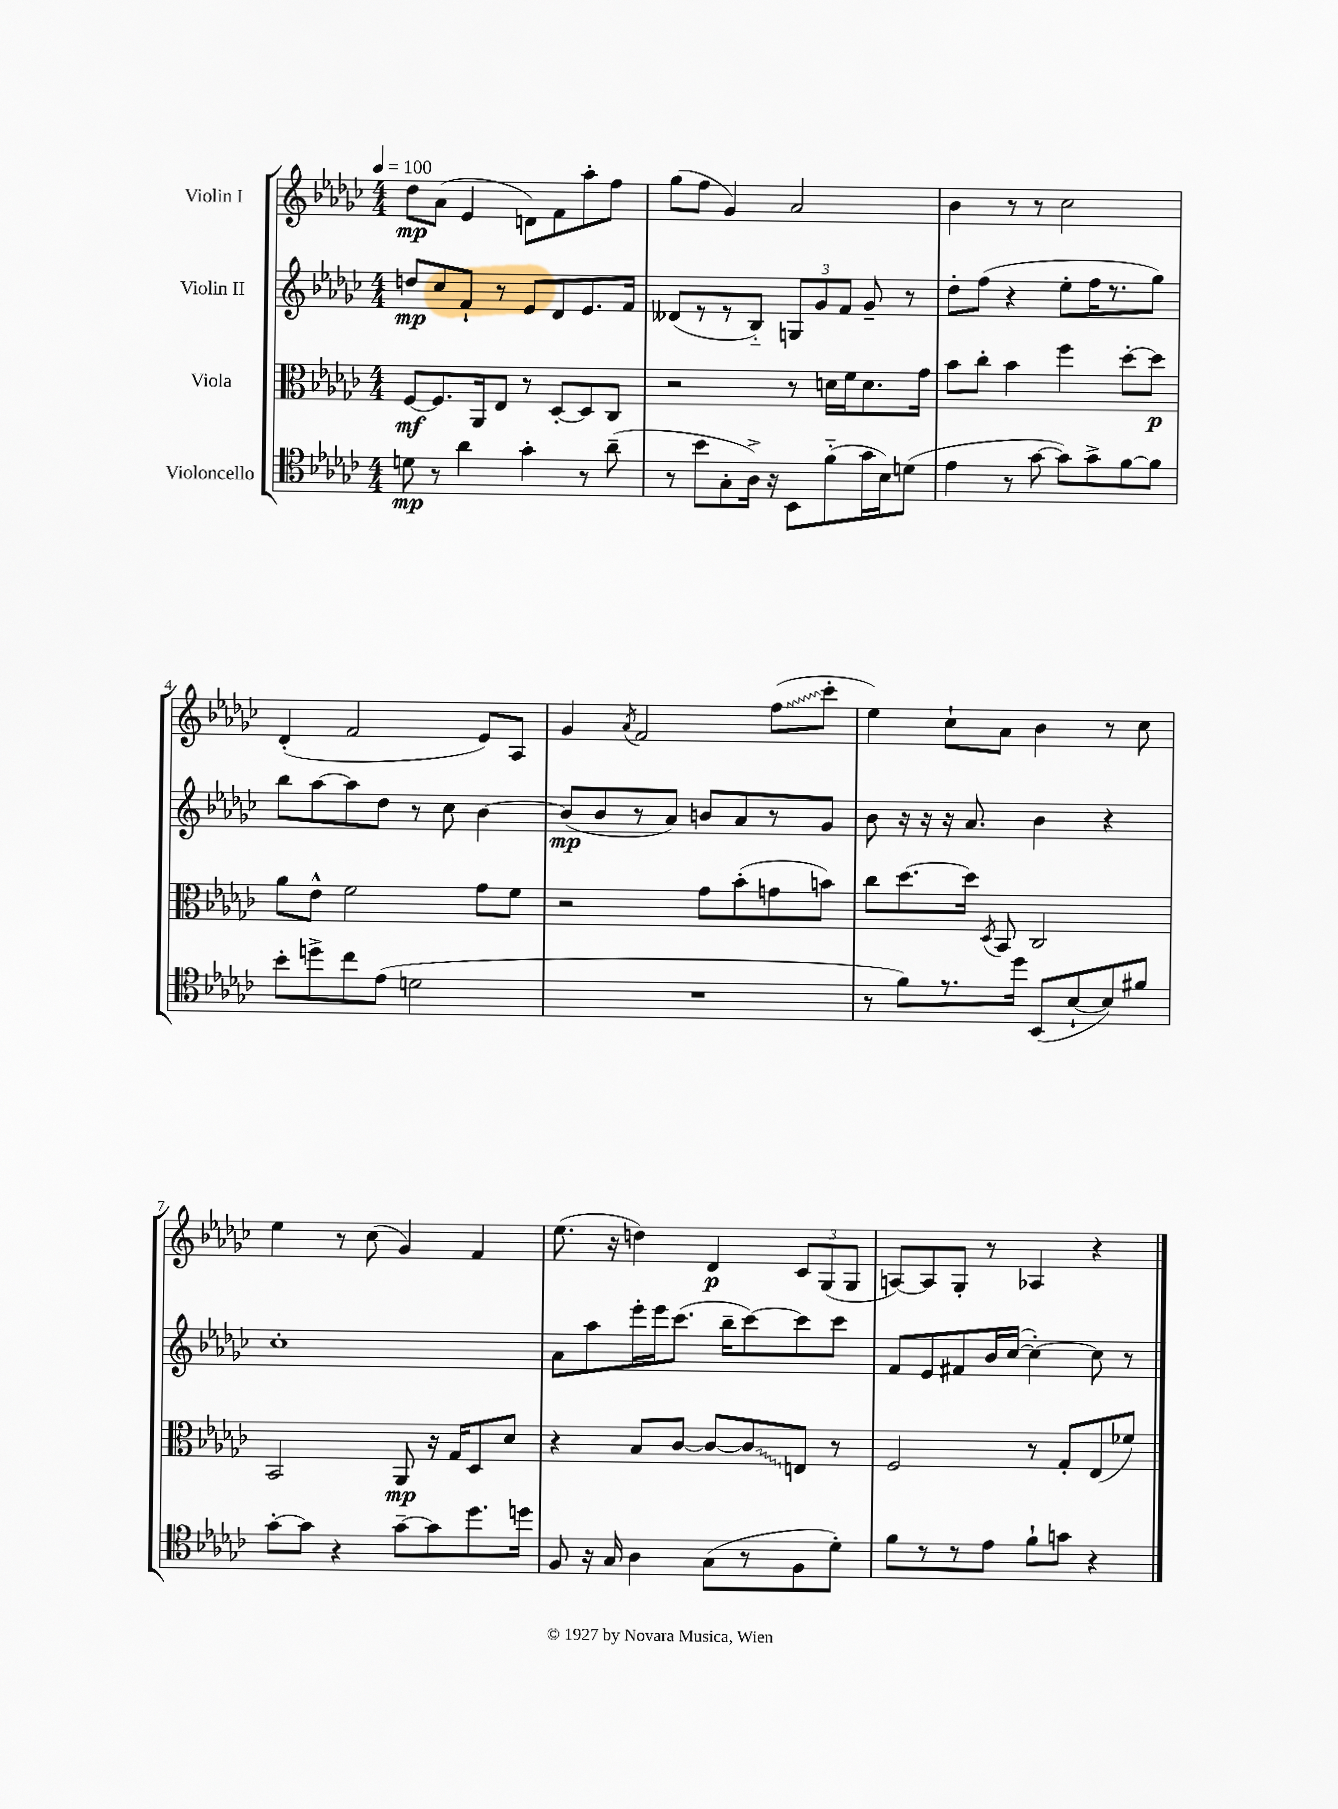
<<
\new StaffGroup <<
\new Staff = "s0" \with { instrumentName = "Violin I" } {
    \clef treble \key ges \major \numericTimeSignature \time 4/4 \tempo 4 = 100
    \autoBeamOff des''8[\mp aes'8]( ees'4 d'8[) f'8 aes''8-. f''8] |
    ges''8[( f''8] ges'4) aes'2 |
    bes'4 r8 r8 ces''2 |
    des'4-.( f'2 ees'8[) aes8] |
    ges'4 \acciaccatura { aes'8 } f'2 \once \override Glissando.style = #'zigzag f''8[\glissando( ces'''8]-. |
    ees''4) ces''8[-! aes'8] bes'4 r8 ces''8 |
    ees''4 r8 ces''8( ges'4) f'4 |
    ees''8.( r16 d''4) des'4\p \tuplet 3/2 { ces'8[ ges8( ges8] } |
    a8[~) a8 ges8]-. r8 aes4 r4 \bar "|." |
}
\new Staff = "s1" \with { instrumentName = "Violin II" } {
    \clef treble \key ges \major \numericTimeSignature \time 4/4
    \autoBeamOff d''8[\mp ces''8 f'8]-! r8 ees'8[ des'8 ees'8. f'16] |
    deses'8[( r8 r8 bes8]-_) \tuplet 3/2 { g8[ ges'8 f'8] } ges'8-- r8 |
    des''8[-. f''8]( r4 ees''8[-. f''16 r8. ges''8]) |
    bes''8[ aes''8~ aes''8 des''8] r8 ces''8 bes'4~ |
    bes'8[\mp( bes'8 r8 aes'8]) b'8[ aes'8 r8 ges'8] |
    bes'8 r16 r16 r16 aes'8. bes'4 r4 |
    ces''1-. |
    aes'8[ aes''8 ees'''16-. ees'''16 ces'''8.]( bes''16[-- ces'''8~) ces'''8 ces'''8] |
    f'8[ ees'8 fis'8 bes'16 ces''16]~( ces''4~-.) ces''8 r8 \bar "|." |
}
\new Staff = "s2" \with { instrumentName = "Viola" } {
    \clef alto \key ges \major \numericTimeSignature \time 4/4
    \autoBeamOff f8[~\mf f8. aes,16 ees8] r8 des8[~-. des8 ces8] |
    r2 r8 d'16[ f'16 d'8. ges'16] |
    bes'8[ ces''8]-. bes'4 f''4 des''8[~-. des''8]\p |
    aes'8[ ees'8]-^ f'2 ges'8[ f'8] |
    r2 ges'8[ bes'8-.( g'8 b'8]) |
    ces''8[ des''8.~ des''16] \acciaccatura { des8 } bes,8 ces2 |
    bes,2 aes,8\mp r16 ges16[ des8 des'8] |
    r4 bes8[ ces'8]~ ces'8[~ \once \override Glissando.style = #'zigzag ces'8\glissando e8] r8 |
    f2 r8 ges8[-. ees8( fes'8]) \bar "|." |
}
\new Staff = "s3" \with { instrumentName = "Violoncello" } {
    \clef tenor \key ges \major \numericTimeSignature \time 4/4
    \autoBeamOff d'8\mp r8 aes'4 ges'4-. r8 aes'8--( |
    r8 bes'8[ ges8-. aes16]->) r16 bes,8[ f'8-_( ges'16 bes16) d'8]( |
    ees'4 r8 ges'8~ ges'8[) ges'8-> f'8~ f'8] |
    bes'8[-. d''8-> ces''8 ees'8]( d'2 |
    R1 |
    r8 f'8[) r8. des''16] bes,8[( bes8~-! bes8) fis'8] |
    ges'8[~-. ges'8] r4 ges'8[~-- ges'8 des''8. d''16] |
    f8 r16 ges16 aes4 ges8[( r8 f8 des'8]-.) |
    f'8[ r8 r8 ees'8] f'8[-! g'8] r4 \bar "|." |
}
>>
>>
